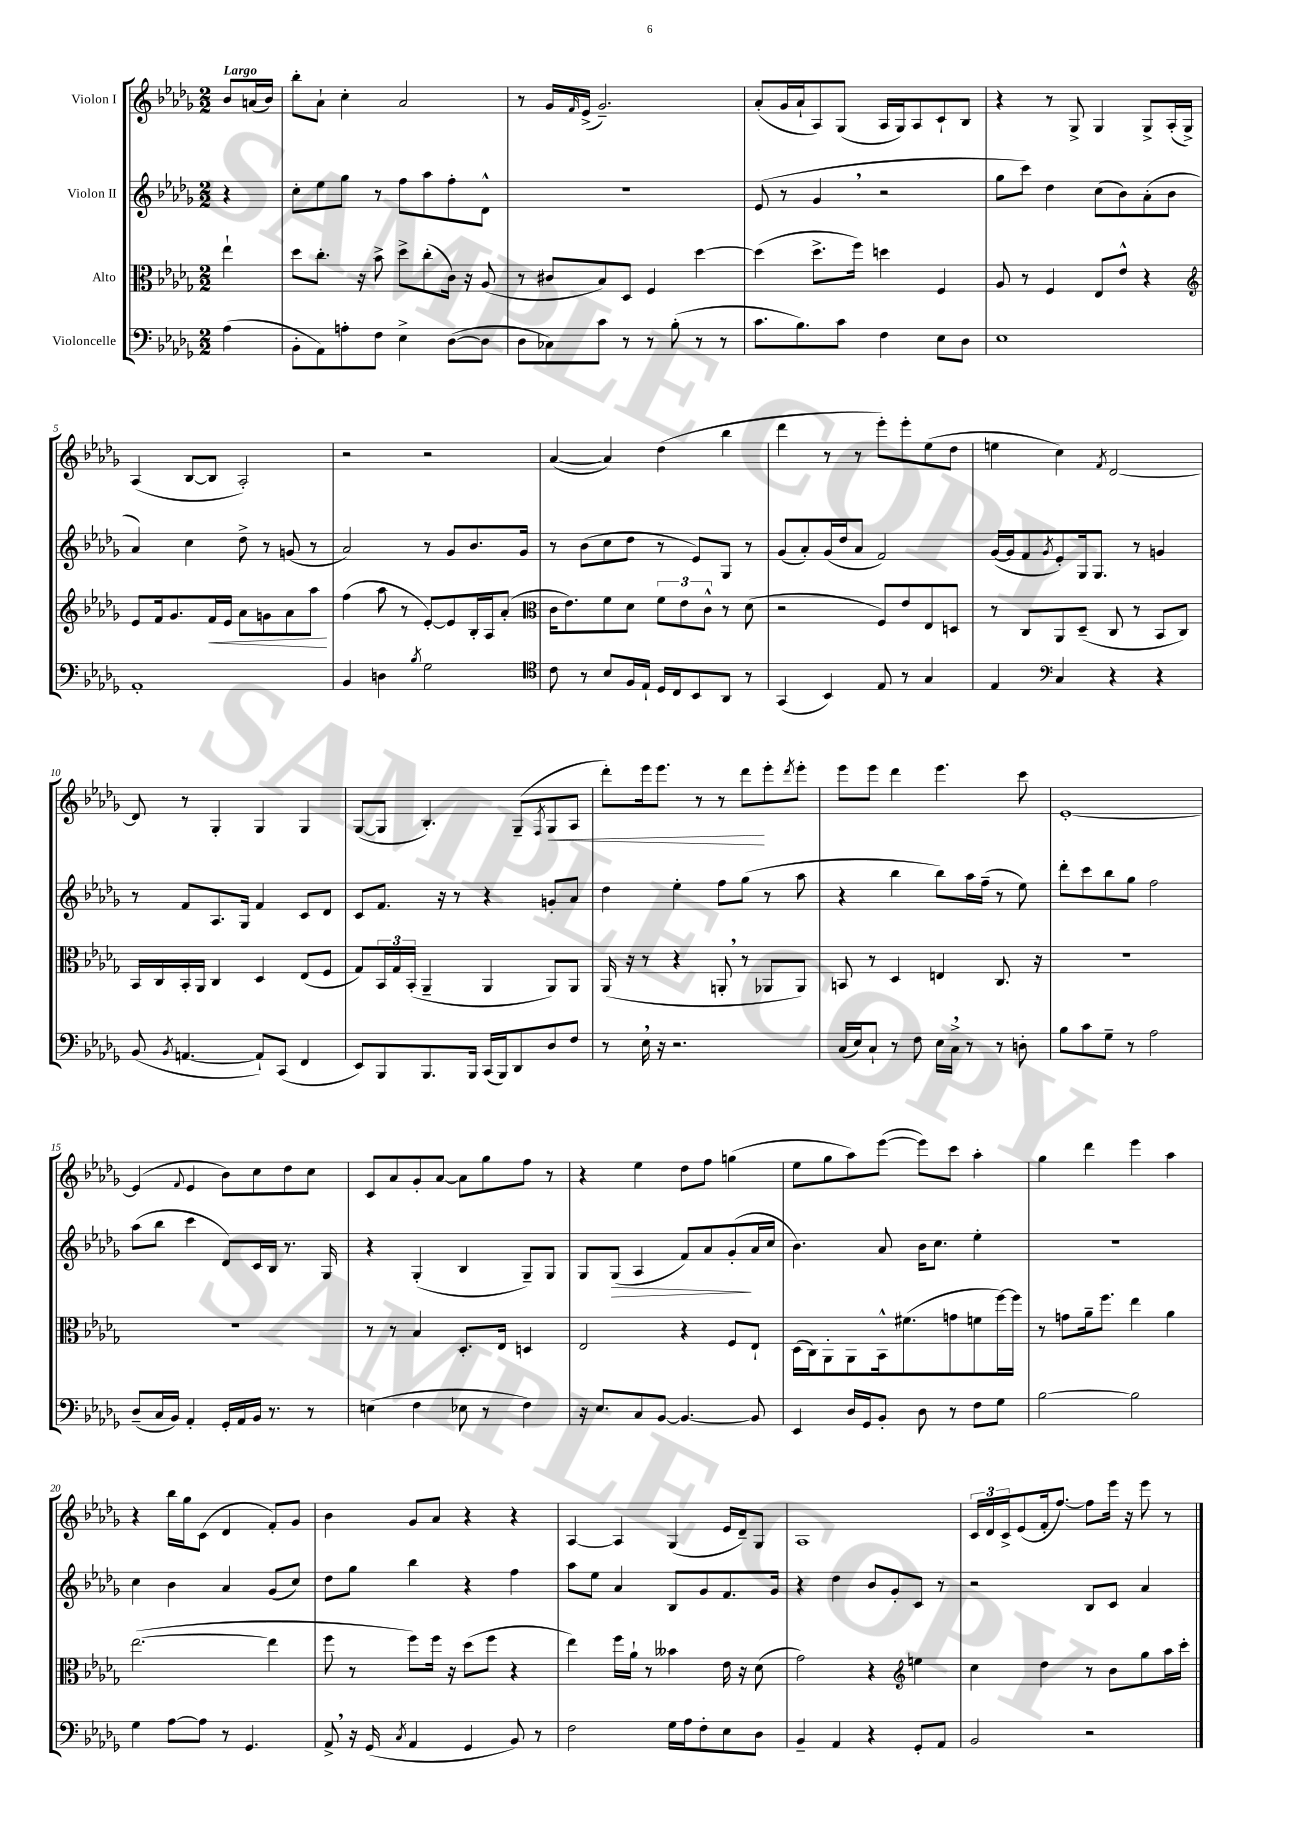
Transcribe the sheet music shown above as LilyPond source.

<<
\new StaffGroup <<
\new Staff = "s0" \with { instrumentName = "Violon I" } {
    \clef treble \key des \major \numericTimeSignature \time 2/2 \partial 4 \tempo "Largo"
    bes'8 a'16( bes'16) |
    bes''8-. aes'8-! c''4-. aes'2 |
    r8 ges'16 \grace { f'16 } ees'16->( ges'2.--) |
    aes'8-.( ges'16 aes'16-! aes8) ges8( aes16 ges16) aes8 c'8-! bes8 |
    r4 r8 ges8-> ges4 ges8-> aes16-.( ges16->) |
    aes4( bes8~ bes8 aes2-.) |
    r2 r2 |
    aes'4~( aes'4) des''4( bes''4 |
    des'''4 r8 r8 ees'''8-.) ees'''8-. ees''8( des''8 |
    e''4 c''4) \acciaccatura { f'8 } des'2~ |
    des'8 r8 ges4-. ges4 ges4 |
    ges8~( ges8 bes4.-.) ges8--( \acciaccatura { f8 } ges8\< aes8 |
    des'''8-.) ees'''16 ees'''8. r8 r8 des'''8\! ees'''8-. \acciaccatura { des'''8 } ees'''8-. |
    ees'''8 ees'''8 des'''4 ees'''4. c'''8 |
    ees'1~-. |
    ees'4( \appoggiatura { f'8 } ees'4 bes'8) c''8 des''8 c''8 |
    c'8 aes'8 ges'8-. aes'8~ aes'8 ges''8 f''8 r8 |
    r4 ees''4 des''8 f''8 g''4( |
    ees''8 ges''8 aes''8) ees'''8~( ees'''8) c'''8 aes''4-. |
    ges''4 des'''4 ees'''4 aes''4 |
    r4 bes''16 ges''16 c'8( des'4 f'8-.) ges'8 |
    bes'4 ges'8 aes'8 r4 r4 |
    aes4~ aes4 ges4( ees'16 des'16--) ges8 |
    aes1 |
    \tuplet 3/2 { c'16 des'16 c'16-> } ees'8( f'16-. f''8.~) f''8 ees'''16 r16 ees'''8 r8 \bar "|." |
}
\new Staff = "s1" \with { instrumentName = "Violon II" } {
    \clef treble \key des \major \numericTimeSignature \time 2/2 \partial 4
    r4 |
    c''8-. ees''8 ges''8 r8 f''8 aes''8 f''8-. des'8-^ |
    R1 |
    ees'8( r8 ges'4 \breathe r2 |
    ges''8 c'''8) des''4 c''8( bes'8) aes'8-.( bes'8 |
    aes'4) c''4 des''8-> r8 g'8( r8 |
    aes'2) r8 ges'8 bes'8. ges'16 |
    r8 bes'8( c''8 des''8 r8 ees'8) ges8 r8 |
    ges'8( aes'8-.) ges'16( des''16 aes'8 f'2) |
    ges'16~( ges'16 f'8 \acciaccatura { ges'8 } ees'8-.) ges16 ges8. r8 g'4 |
    r8 f'8 aes8. ges16 f'4 c'8 des'8 |
    c'8 f'8. r16 r8 r4 g'8-. aes'8 |
    des''4 ees''4-. f''8 ges''8( r8 aes''8 |
    r4 bes''4 bes''8) aes''16 f''16--( r8 ees''8) |
    des'''8-. c'''8 bes''8 ges''8 f''2 |
    aes''8( bes''8 c'''4 des'8) c'16 bes16 r8. ges16 |
    r4 ges4-.( bes4 ges8--) ges8 |
    ges8 ges8\>( aes4 f'8) aes'8 ges'8-.\!( aes'16 c''16 |
    bes'4.) aes'8 bes'16 c''8. ees''4-. |
    R1 |
    c''4 bes'4 aes'4 ges'8( c''8) |
    des''8 ges''8 bes''4 r4 f''4 |
    aes''8 ees''8 aes'4 bes8 ges'8 f'8. ges'16 |
    r4 des''4 bes'8 ges'8-. c'8 r8 |
    r2 bes8 c'8 aes'4 \bar "|." |
}
\new Staff = "s2" \with { instrumentName = "Alto" } {
    \clef alto \key des \major \numericTimeSignature \time 2/2 \partial 4
    ees''4-! |
    des''8 c''8.-. r16 bes'8-> des''8-> c''8-.( c'16) r16 aes8( |
    r8 cis'8 bes8) des8 f4 des''4~ |
    des''4( des''8.-> f''16) d''4 f4 |
    aes8 r8 f4 ees8 ees'8-^ r4 |
    \clef treble ees'8 f'16 ges'8. f'16\< ees'16 aes'8 g'8 aes'8 aes''8\! |
    f''4( aes''8 r8 ees'8~-.) ees'8 bes16-. aes16 aes'8-.( |
    \clef alto c'16 ees'8.) f'8 des'8 \tuplet 3/2 { f'8 ees'8 c'8-^ } r8 des'8( |
    r2 f8) ees'8 ees8 d8 |
    r8 c8 aes,8 des8--( c8 r8 bes,8 c8) |
    bes,16 c16 bes,16-. aes,16 c4 des4 ees8( f8 |
    ges8) \tuplet 3/2 { bes,16 ges16 bes,16-.( } aes,4-- aes,4 aes,8) aes,8 |
    aes,16( r16 r8 r4 a,8-. \breathe r8 aes,8 aes,8) |
    b,8 r8 des4 e4 c8. r16 |
    R1 |
    R1 |
    r8 r8 bes4 des8.-. ees16 d4 |
    ees2 r4 f8 ees8-! |
    des16( c16) aes,8-. aes,8 bes,16-^ fis'8.( g'8 f'8 f''16~) f''16 |
    r8 g'8 aes'16-- f''8. ees''4 aes'4 |
    ees''2.~( ees''4 |
    f''8 r8 f''8) f''16 r16 des''8( f''8 r4 |
    ees''4) f''16 aes'16-! r8 beses'4 ees'16 r16 des'8( |
    ges'2) r4 \clef treble e''4 |
    c''4 des''4 r8 bes'8 ges''8 aes''16 c'''16-. \bar "|." |
}
\new Staff = "s3" \with { instrumentName = "Violoncelle" } {
    \clef bass \key des \major \numericTimeSignature \time 2/2 \partial 4
    aes4( |
    bes,8-. aes,8) a8-. f8 ees4-> des8~( des8 |
    des8 ces8) c'8 r8 r8 bes8-.( r8 r8 |
    c'8. bes8.) c'8 f4 ees8 des8 |
    ees1 |
    aes,1-. |
    bes,4 d4 \acciaccatura { bes8 } ges2 |
    \clef tenor c'8 r8 bes8 f16 ees16-! des16 c16 bes,8 aes,8 r8 |
    ges,4( bes,4) ees8 r8 ges4 |
    ees4 \clef bass c4 r4 r4 |
    bes,8( \acciaccatura { bes,8 } a,4.~ a,8-!) c,8( f,4 |
    ees,8) bes,,8 bes,,8. bes,,16 c,16( bes,,16) des,8 des8 f8 |
    r8 ees16 \breathe r16 r2. |
    c16( ees16) c8-! r8 f8 ees16 c16-> \breathe r8 r8 d8-. |
    bes8 c'8 ges8-- r8 aes2 |
    des8--( c16 bes,16) aes,4-. ges,16-. aes,16 bes,16 r8. r8 |
    e4( f4 ees8 r8 f4) |
    r16 ees8. c8 bes,8~ bes,4.~ bes,8 |
    ees,4 des16 ges,16 bes,8-. des8 r8 f8 ges8 |
    bes2~ bes2 |
    ges4 aes8~ aes8 r8 ges,4. |
    aes,8-> \breathe r16 ges,16( \acciaccatura { c8 } aes,4 ges,4 bes,8) r8 |
    f2 ges16 aes16 f8-. ees8 des8 |
    bes,4-- aes,4 r4 ges,8-. aes,8 |
    bes,2 r2 \bar "|." |
}
>>
>>
